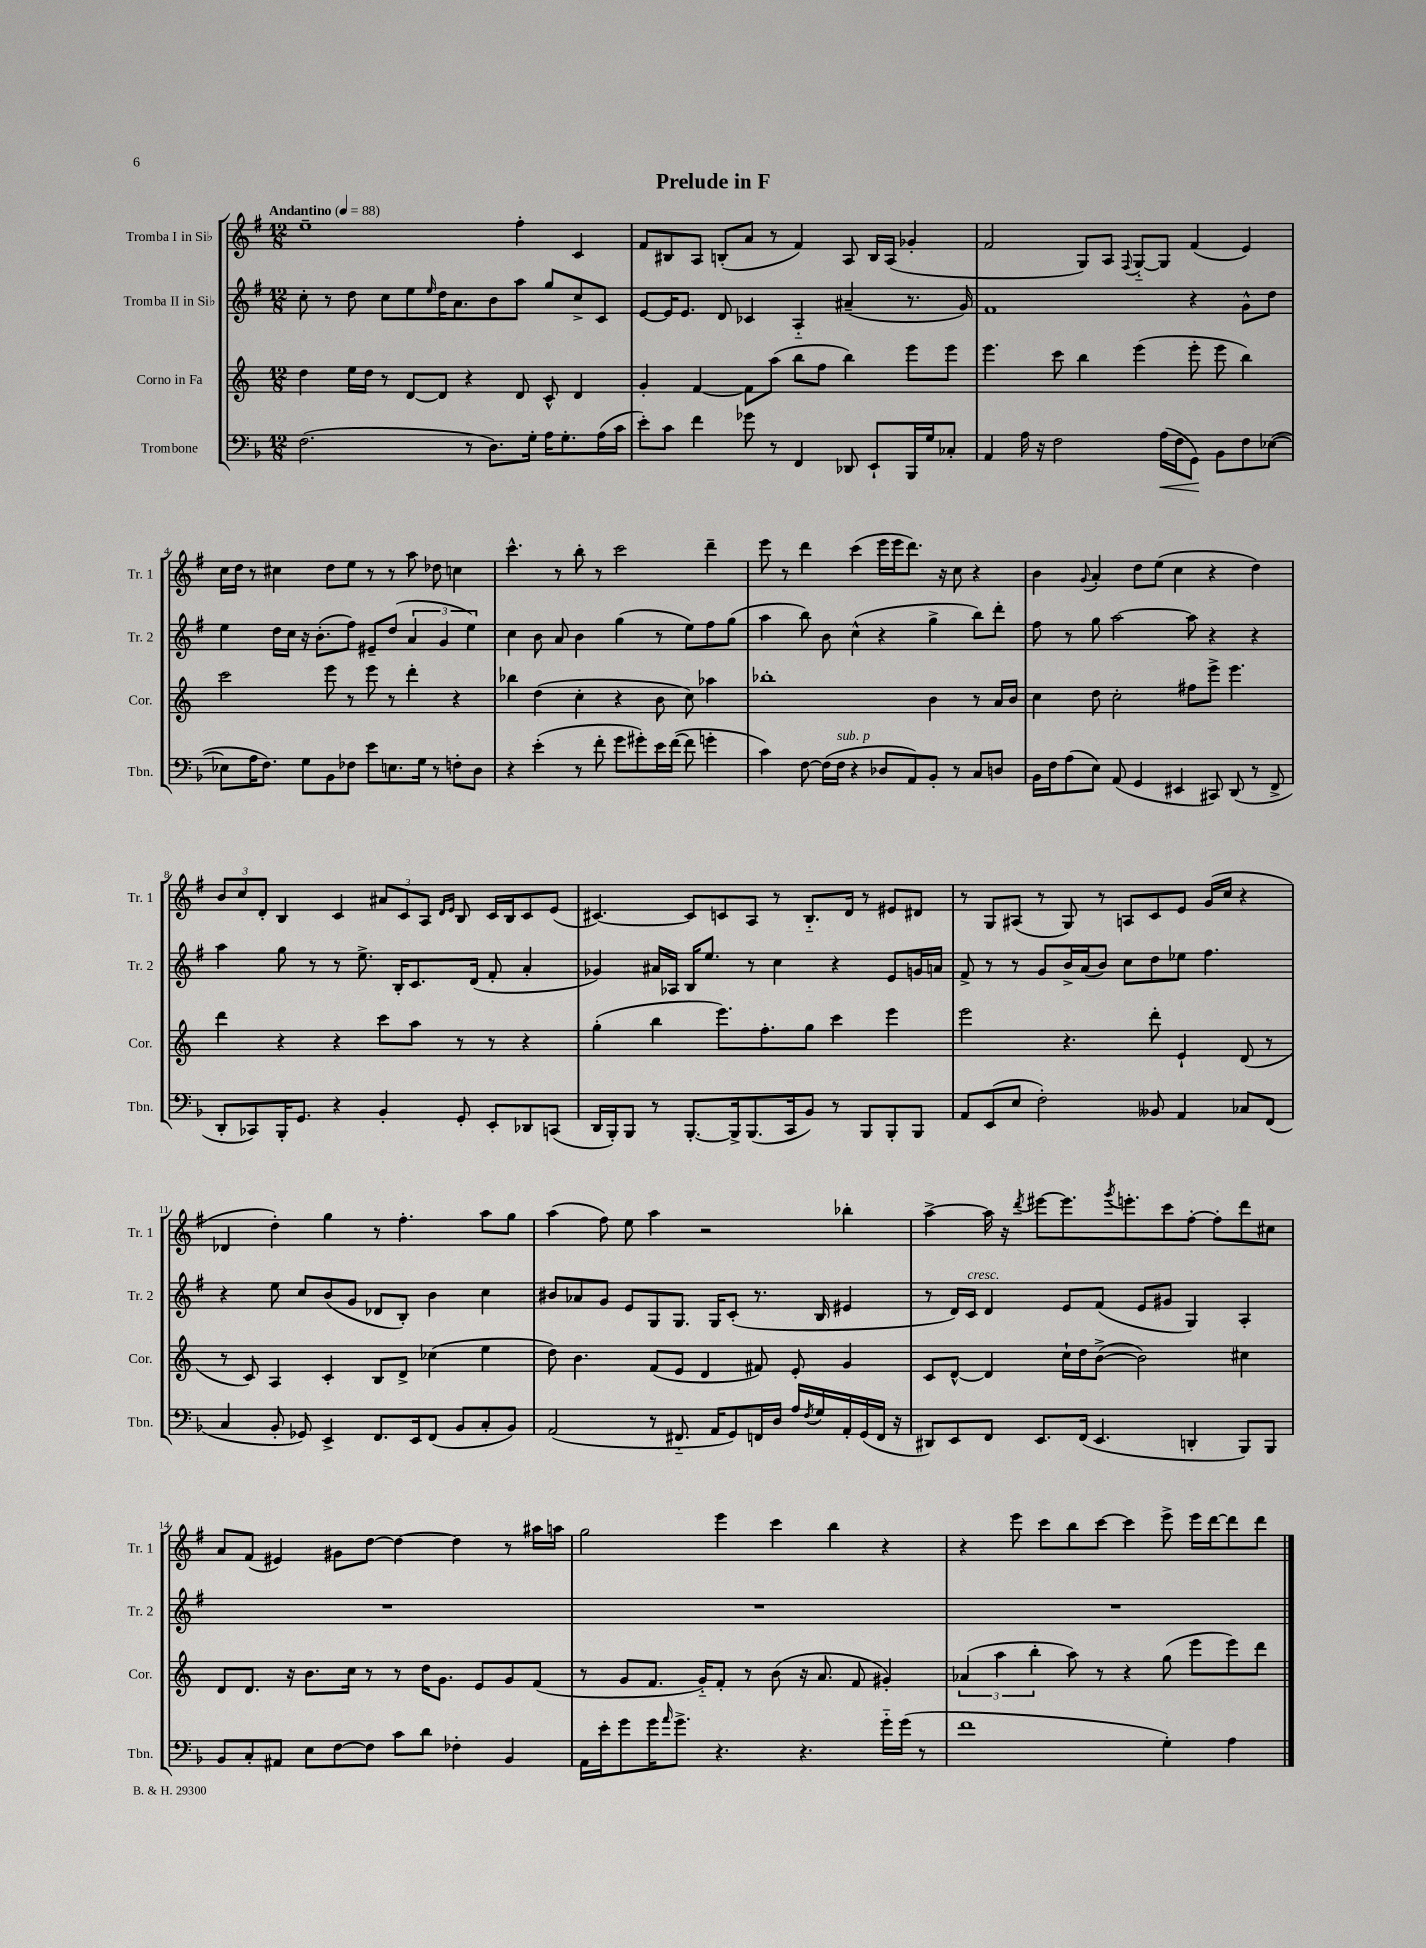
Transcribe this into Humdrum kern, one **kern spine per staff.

**kern	**kern	**kern	**kern
*staff4	*staff3	*staff2	*staff1
*clefF4	*clefG2	*clefG2	*clefG2
*k[b-]	*k[]	*k[f#]	*k[f#]
*M12/8	*M12/8	*M12/8	*M12/8
*MM88	*MM88	*MM88	*MM88
(2.F	4dd	8cc'	1ee~
.	.	8r	.
.	16ee	8dd	.
.	16dd	.	.
.	8r	8cc	.
.	[8d	8ee	.
.	.	16qqee	.
.	8d]	16dd	.
.	.	8.a	.
8r	4r	.	.
8.D)	.	8b	.
.	8d	8aa	4ff#'
16G'	.	.	.
16A	8c^^	8gg	.
8.G'	.	.	.
.	4d	8cc^	4c
(16A	.	8c	.
16c	.	.	.
=	=	=	=
8e')	4g'	[8e	8f#
8c	.	16e]	8B#
.	.	8.e	.
4f	[4f	.	8A
.	.	8d	(8B'
8g-	8f]	4c-	8a
8r	(8aa	.	8r
4FF	8bb	4A'~	4f#)
.	8ff	.	.
8DD-	4bb)	(4a#~	8A
8EE`	.	.	16B
.	.	.	(16A
16BBB-	8eee	8.r	4g-'
16G	.	.	.
8C-'	8eee	.	.
.	.	16g)	.
=	=	=	=
4AA	4.eee	1f#	2f#
16A	.	.	.
16r	.	.	.
2F	8ccc	.	.
.	4bb	.	8G)
.	.	.	8A
.	.	.	8qqF#
.	(4eee	.	[8G'~
(16A	.	.	8G]
16F	.	.	.
8GG)	8eee'	4r	(4f#
8BB-	8eee	.	.
8F	4bb)	8g^^	4e)
([8E-	.	8dd	.
=	=	=	=
8E-]	2ccc	4ee	16cc
.	.	.	16dd
16A	.	.	8r
8.F)	.	.	.
.	.	16dd	4cc#
.	.	16cc	.
8G	.	16r	.
.	.	(8.b'	.
8BB-	8eee	.	8dd
8F-	8r	8ff#)	8ee
8e	8eee	8e#~	8r
8.E	8r	(8dd	8r
.	4ddd'	6a	8aa
16G	.	.	.
8r	.	.	8dd-
.	.	6g	.
8F'	4r	.	4cc
.	.	6ee)	.
8D	.	.	.
=	=	=	=
4r	4bb-	4cc	4.ccc^^
(4e'	(4dd	8b	.
.	.	8a	8r
8r	4cc'	4b	8bb'
8f'	.	.	8r
8g	4r	(4gg	2ccc
8g#')	.	.	.
16e	8b	8r	.
([16f	.	.	.
8f]	8cc)	8ee)	.
4g'	4aa-	8ff#	4ddd~
.	.	(8gg	.
=	=	=	=
4c)	1bb-'	4aa	8eee
.	.	.	8r
[8F	.	8bb)	4ddd
(16F]	.	8b	.
16F	.	.	.
4r	.	(4cc^^	(4ccc
8D-	.	4r	16eee
.	.	.	16eee
8AA)	.	.	8.ddd)
8BB-'	4b	4gg^	.
.	.	.	16r
8r	.	.	8cc
8C	8r	8bb)	4r
8D	16a	8ddd'	.
.	16b	.	.
=	=	=	=
16BB-	4cc	8ff#	4b
16F	.	.	.
(8A	.	8r	.
.	.	.	8qqg
8E)	8dd	8gg	4a'
(8AA	2cc'	[2aa	.
4GG	.	.	8dd
.	.	.	(8ee
4EE#	.	.	4cc
.	8ff#	8aa]	.
8CC#)	8eee^	4r	4r
(8DD	4.eee	.	.
8r	.	4r	4dd)
8FF^	.	.	.
=	=	=	=
8DD'	4ddd	4aa	12b
.	.	.	12cc
8CC-)	.	.	.
.	.	.	12d'
16BBB-'	4r	8gg	4B
8.GG	.	.	.
.	.	8r	.
4r	4r	8r	4c
.	.	8.ee^	.
4BB-'	8ccc	.	12a#
.	.	16B'	.
.	.	.	12c
.	8aa	8.c	.
.	.	.	12A
.	.	.	16qqd
.	.	.	16qqe
8GG'	8r	.	8B
.	.	(16d	.
8EE'	8r	8f#'	16c
.	.	.	16B
8DD-	4r	4a'	8c
(8CC	.	.	(8e
=	=	=	=
16DD	(4gg'	4g-)	[4.c#)
16BBB-')	.	.	.
8BBB-	.	.	.
8r	4bb	16a#	.
.	.	16A-	.
[8.BBB-'	.	16B	8c#]
.	.	8.ee	.
.	8.eee)	.	8c
16BBB-^]	.	.	.
(8.BBB-	.	8r	8A
.	8.ff'	.	.
.	.	4cc	8r
16CC	.	.	.
8BB-)	8gg	.	8.B'~
8r	4ccc	4r	.
.	.	.	16d
8BBB-	.	.	8r
8BBB-'	4eee	8e	8e#
8BBB-	.	16g	8d#
.	.	16a	.
=	=	=	=
8AA	2eee	8f#^	8r
(8EE	.	8r	8G
8E	.	8r	(8A#
2F')	.	8g	8r
.	4.r	16b^	8G)
.	.	(16a	.
.	.	8b)	8r
.	.	8cc	8A
8BB--	8ddd'	8dd	8c
4AA	4e`	8ee-	8e
.	.	4.ff#	(16g
.	.	.	16cc
8C-	(8d	.	4r
(8FF	8r	.	.
=	=	=	=
4C	8r	4r	4d-
.	8c)	.	.
8BB-'	4A	8ee	4dd')
8GG-)	.	8cc	.
4EE^	4c'	(8b	4gg
.	.	8g	.
8.FF	8B	8d-	8r
.	8d^	8B')	4.ff#'
16EE	.	.	.
(8FF	(4cc-	4b	.
8BB-	.	.	.
8C'	4ee	4cc	8aa
8BB-)	.	.	8gg
=	=	=	=
(2AA	8dd)	8b#	(4aa
.	4.b	8a-	.
.	.	8g	8ff#)
.	.	8e	8ee
8r	(8f	8G	4aa
8.FF#'~	8e	8.G	.
.	4d	.	2r
16AA	.	16G	.
8GG)	.	(8c'	.
16FF	8f#)	8.r	.
16D	.	.	.
16A	8e'	.	.
8qF	.	.	.
16G	.	16B	.
16AA'	4g	4e#	4bb-'
(16GG	.	.	.
16FF	.	.	.
16r	.	.	.
=	=	=	=
8DD#)	8c	8r	[4aa^
8EE	[8d^^	16d)	.
.	.	16c	.
8FF	4d]	4d	16aa]
.	.	.	16r
.	.	.	8qddd
8.EE	.	.	[8eee#
.	16cc`	8e	8.eee#]
(16FF	16dd	.	.
4.EE	([8b^	(8f#	.
.	.	.	8qggg
.	.	.	8.eee'
.	2b])	8e	.
.	.	8g#	8ccc
4DD'	.	4G)	[8ff#'
.	.	.	8ff#']
8BBB-)	4cc#	4A'	8ddd
8BBB-	.	.	8cc#
=	=	=	=
8BB-	8d	1.r	8a
8C'	8.d	.	(8f#
8AA#	.	.	4e#)
.	16r	.	.
8E	8.b	.	.
[8F	.	.	8g#
.	16cc	.	.
8F]	8r	.	[8dd
8c	8r	.	4dd_
8d	16dd	.	.
.	8.g	.	.
4F-'	.	.	4dd]
.	8e	.	.
4BB-	8g	.	8r
.	(8f	.	16aa#
.	.	.	16aa
=	=	=	=
16AA	8r	1.r	2gg
16e'	.	.	.
8g	8g	.	.
16g	8.f	.	.
16qqa	.	.	.
8.g^	.	.	.
.	16g'~)	.	.
4.r	8f'	.	4eee
.	8r	.	.
.	(8b	.	4ccc
4.r	16r	.	.
.	8.a	.	.
.	.	.	4bb
.	8f	.	.
16g'~	4g#')	.	4r
(16g	.	.	.
8r	.	.	.
=	=	=	=
1f	(6a-	1.r	4r
.	6aa	.	.
.	.	.	8eee
.	6bb'	.	.
.	.	.	8ccc
.	8aa)	.	8bb
.	8r	.	[8ccc
.	4r	.	4ccc]
4G')	(8gg	.	8eee^
.	8eee	.	16eee
.	.	.	[16ddd
4A	8eee)	.	8ddd]
.	8ddd	.	8ddd
==	==	==	==
*-	*-	*-	*-
